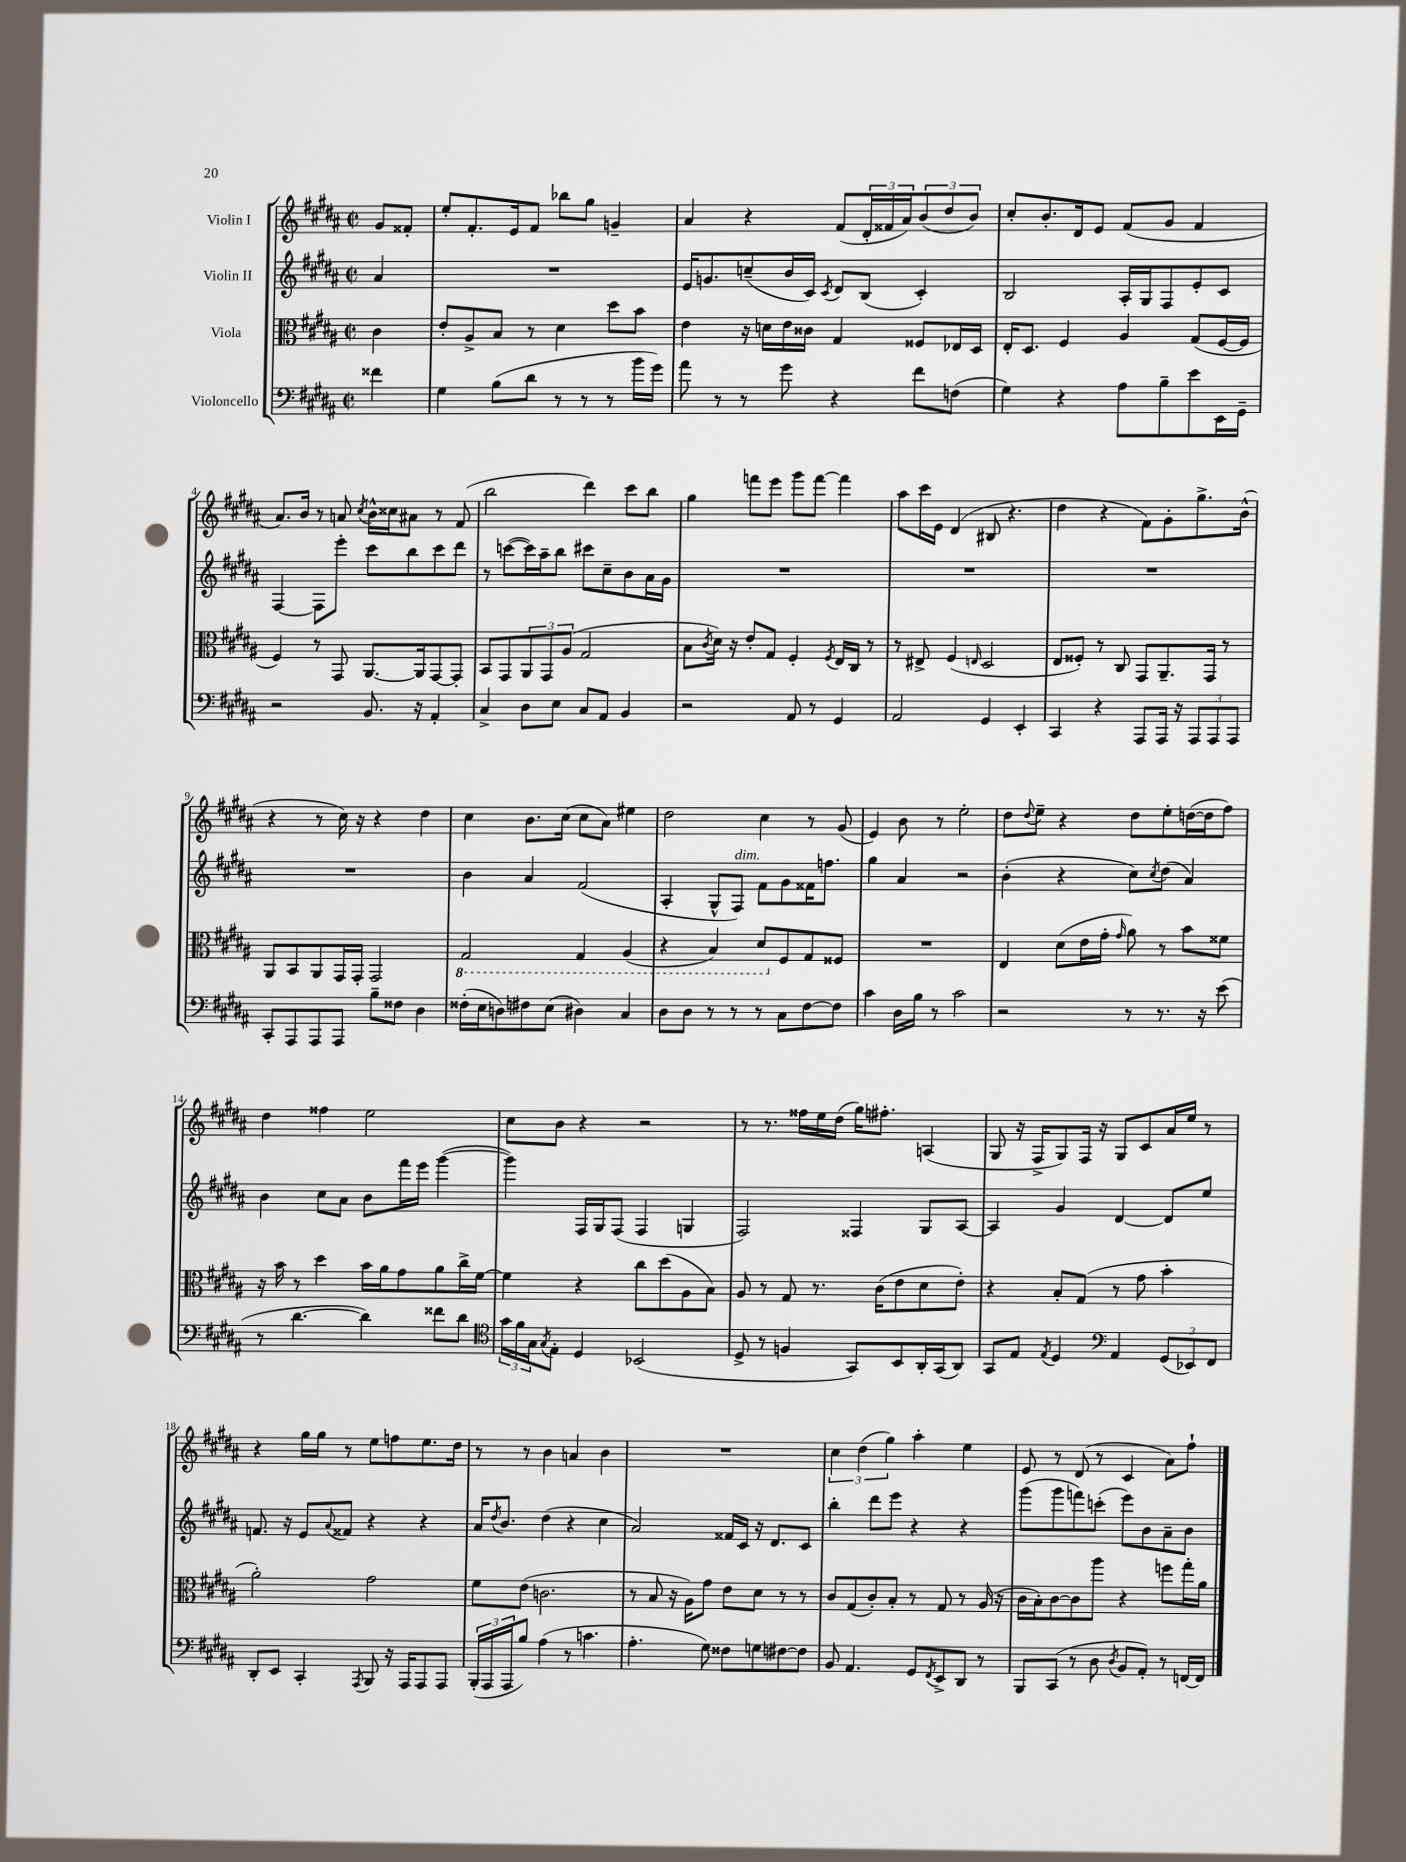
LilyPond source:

<<
\new StaffGroup <<
\new Staff = "s0" \with { instrumentName = "Violin I" } {
    \clef treble \key b \major \defaultTimeSignature \time 2/2 \partial 4
    gis'8 fisis'8-. |
    e''8-. fis'8.-. e'16 fis'8 bes''8 gis''8 g'4-- |
    ais'4 r4 fis'8( \tuplet 3/2 { dis'16-. fisis'16 ais'16) } \tuplet 3/2 { b'8( dis''8 b'8) } |
    cis''8-. b'8.-. dis'16 e'8 fis'8( gis'8 fis'4 |
    ais'8.) b'16 r8 a'8 \acciaccatura { cis''8 } b'16-^ cisis''16 ais'8 r8 fis'8( |
    b''2 dis'''4) cis'''8 b''8 |
    gis''4 f'''8 e'''8 gis'''8 f'''8~ f'''4 |
    ais''8 cis'''16 e'16 dis'4( bis8 r4. |
    dis''4 r4 fis'8) gis'8-. gis''8.-> b'16-^( |
    r4 r8 cis''16) r16 r4 dis''4 |
    cis''4 b'8. cis''16( cis''8 ais'8) eis''4 |
    dis''2 cis''4 r8 gis'8( |
    e'4) b'8 r8 e''2-. |
    dis''8 \appoggiatura { dis''8 } e''8-- r4 dis''8 e''8-. d''16~( d''16 fis''8) |
    dis''4 fisis''4 e''2 |
    cis''8 b'8 r4 r2 |
    r8 r8. fisis''16 e''16 dis''16( gis''16) fis''8.-. a4( |
    gis8 r16 fis16-> gis8) fis16 r16 gis8 cis'8 ais'16 e''16 r8 |
    r4 gis''16 gis''16 r8 e''8 f''8 e''8. dis''16 |
    r8 r8 b'4 a'4 b'4 |
    R1 |
    \tuplet 3/2 { cis''4 dis''4( gis''4) } ais''4-. e''4 |
    e'8 r8 dis'8( r8 cis'4 ais'8) fis''8-! \bar "|." |
}
\new Staff = "s1" \with { instrumentName = "Violin II" } {
    \clef treble \key b \major \defaultTimeSignature \time 2/2 \partial 4
    ais'4 |
    R1 |
    e'16 g'8. c''8--( b'16 cis'16) \acciaccatura { cis'8 } dis'8 b8( cis'4-.) |
    b2 ais16-. gis16 fis8 e'8-. cis'8 |
    fis4~ fis8 e'''8-. cis'''8 b''8 cis'''8 dis'''8 |
    r8 c'''8~( c'''16) ais''16-- b''8 cis'''8 cis''8-- b'8 ais'16 gis'16 |
    R1 |
    R1 |
    R1 |
    R1 |
    b'4 ais'4 fis'2( |
    ais4-. gis8-^ fis8^\markup { \italic "dim." }) fis'8 gis'8 fisis'16 f''8. |
    gis''4 ais'4 r2 |
    b'4-.( r4 cis''8) \acciaccatura { cis''8 } dis''8( ais'4) |
    b'4 cis''8 ais'8 b'8 fis'''16 e'''16 gis'''4~( |
    gis'''4) fis16 gis16 fis8( fis4 g4 |
    fis2) fisis4 gis8 ais8~ |
    ais4 gis'4 dis'4~ dis'8 e''8 |
    f'8. r16 e'8 \appoggiatura { ais'8 } fisis'8 r4 r4 |
    ais'16 \acciaccatura { dis''8 } b'8. dis''4( r4 cis''4 |
    ais'2) fisis'16 cis'16 r16 dis'8. cis'8 |
    b''4-. dis'''8 e'''8 r4 r4 |
    gis'''8( gis'''8 f'''8) c'''8-.( e'''8) b'8 ais'8-- b'8 \bar "|." |
}
\new Staff = "s2" \with { instrumentName = "Viola" } {
    \clef alto \key b \major \defaultTimeSignature \time 2/2 \partial 4
    cis'4 |
    e'8-. ais8-> b8 r8 dis'4 dis''8 b'8 |
    e'4 r16 d'16 e'16 cisis'16 gis4 fisis8 ees16 dis16 |
    e16-. dis8. fis4 ais4 gis8( fis16~ fis16 |
    fis4) r8 gis,8 ais,8.~ ais,16 gis,8~ gis,8-. |
    b,8 gis,8 \tuplet 3/2 { ais,8 gis,8 ais8( } gis2 |
    b8 \acciaccatura { cis'8 } dis'16) r16 e'8-. gis8 fis4-. \acciaccatura { fis8 } e16 cis16 r8 |
    r8 eis8-> fis4( \grace { e16 } dis2 |
    e8 fisis8-.) r8 cis8 gis,8 ais,8.-- gis,16 r8 |
    ais,8 b,8 ais,8 gis,16 gis,16-. gis,2 |
    \ottava #-1 gis,2 gis,4 ais,4( |
    r4 b,4) dis8 \ottava #0 fis8 gis8 fisis8 |
    R1 |
    e4 dis'8( e'16 gis'16-. \grace { gis'16 } ais'8) r8 b'8 fisis'8 |
    r16 b'16 r8 dis''4 b'16 ais'16 gis'8 ais'8 cis''16-> fis'16~ |
    fis'4 r4 cis''8 dis''8( ais8 b8) |
    ais8 r8 gis8 r8. cis'16( e'8 dis'8 e'8-.) |
    r4 b8-. gis8( r8 gis'8 b'4-. |
    ais'2-.) gis'2 |
    fis'8 e'8( c'2. |
    r8 b8 r16 ais16) gis'8 e'8 dis'8 r8 r8 |
    cis'8 gis8( cis'8-.) b8-. r8 gis8 r8 ais16( r16 |
    cis'16 b16-.) cis'8~ cis'8 ais''8 r4 f''8 gis''16-. ais'16 \bar "|." |
}
\new Staff = "s3" \with { instrumentName = "Violoncello" } {
    \clef bass \key b \major \defaultTimeSignature \time 2/2 \partial 4
    fisis'4 |
    gis4 b8( dis'8 r8 r8 r8 b'16 gis'16) |
    ais'8 r8 r8 gis'8 r4 fis'8 f8( |
    gis4) r4 ais8 b8-- e'8 e,16 gis,16-- |
    r2 b,8. r16 ais,4-. |
    cis4-> dis8 e8 cis8 ais,8 b,4 |
    r2 ais,8 r8 gis,4 |
    ais,2 gis,4 e,4-. |
    cis,4 r4 ais,,8 ais,,16 r16 \tuplet 3/2 { ais,,8 ais,,8 ais,,8 } |
    cis,8-. ais,,8 ais,,8 ais,,8 b8-- fisis8 dis4 |
    fisis16-.( e16 d8) fis8 e8( dis4) cis4 |
    dis8 dis8 r8 r8 r8 cis8 fis8~ fis8 |
    cis'4 dis16 b16 r8 cis'2 |
    r2 r8 r8. r16 e'8( |
    r8 dis'4.~ dis'4) fisis'8 dis'8 |
    \clef tenor \tuplet 3/2 { gis'16 fis'16 gis16 } \acciaccatura { gis8 } e8-. dis4 bes,2( |
    dis8-> r8 f4 gis,8) b,8 ais,16-. gis,16( ais,8) |
    gis,8 e8 \acciaccatura { e8 } dis4 \clef bass ais,4 \tuplet 3/2 { gis,8( ees,8) fis,8 } |
    dis,8-. e,8 cis,4-. \acciaccatura { ais,,8 } b,,8 r16 ais,,16 ais,,8 ais,,8 |
    \tuplet 3/2 { b,,16-.( ais,,16 ais,,16 } b8) ais4( r8 c'4. |
    ais4.-. gis8) fisis8 g8 fis8~ fis8 |
    b,8 ais,4. gis,8 \acciaccatura { fis,8 } e,8-> dis,8 r8 |
    b,,8 cis,8( r8 dis8 \acciaccatura { dis8 } b,8 ais,8-.) r8 f,16~ f,16 \bar "|." |
}
>>
>>
